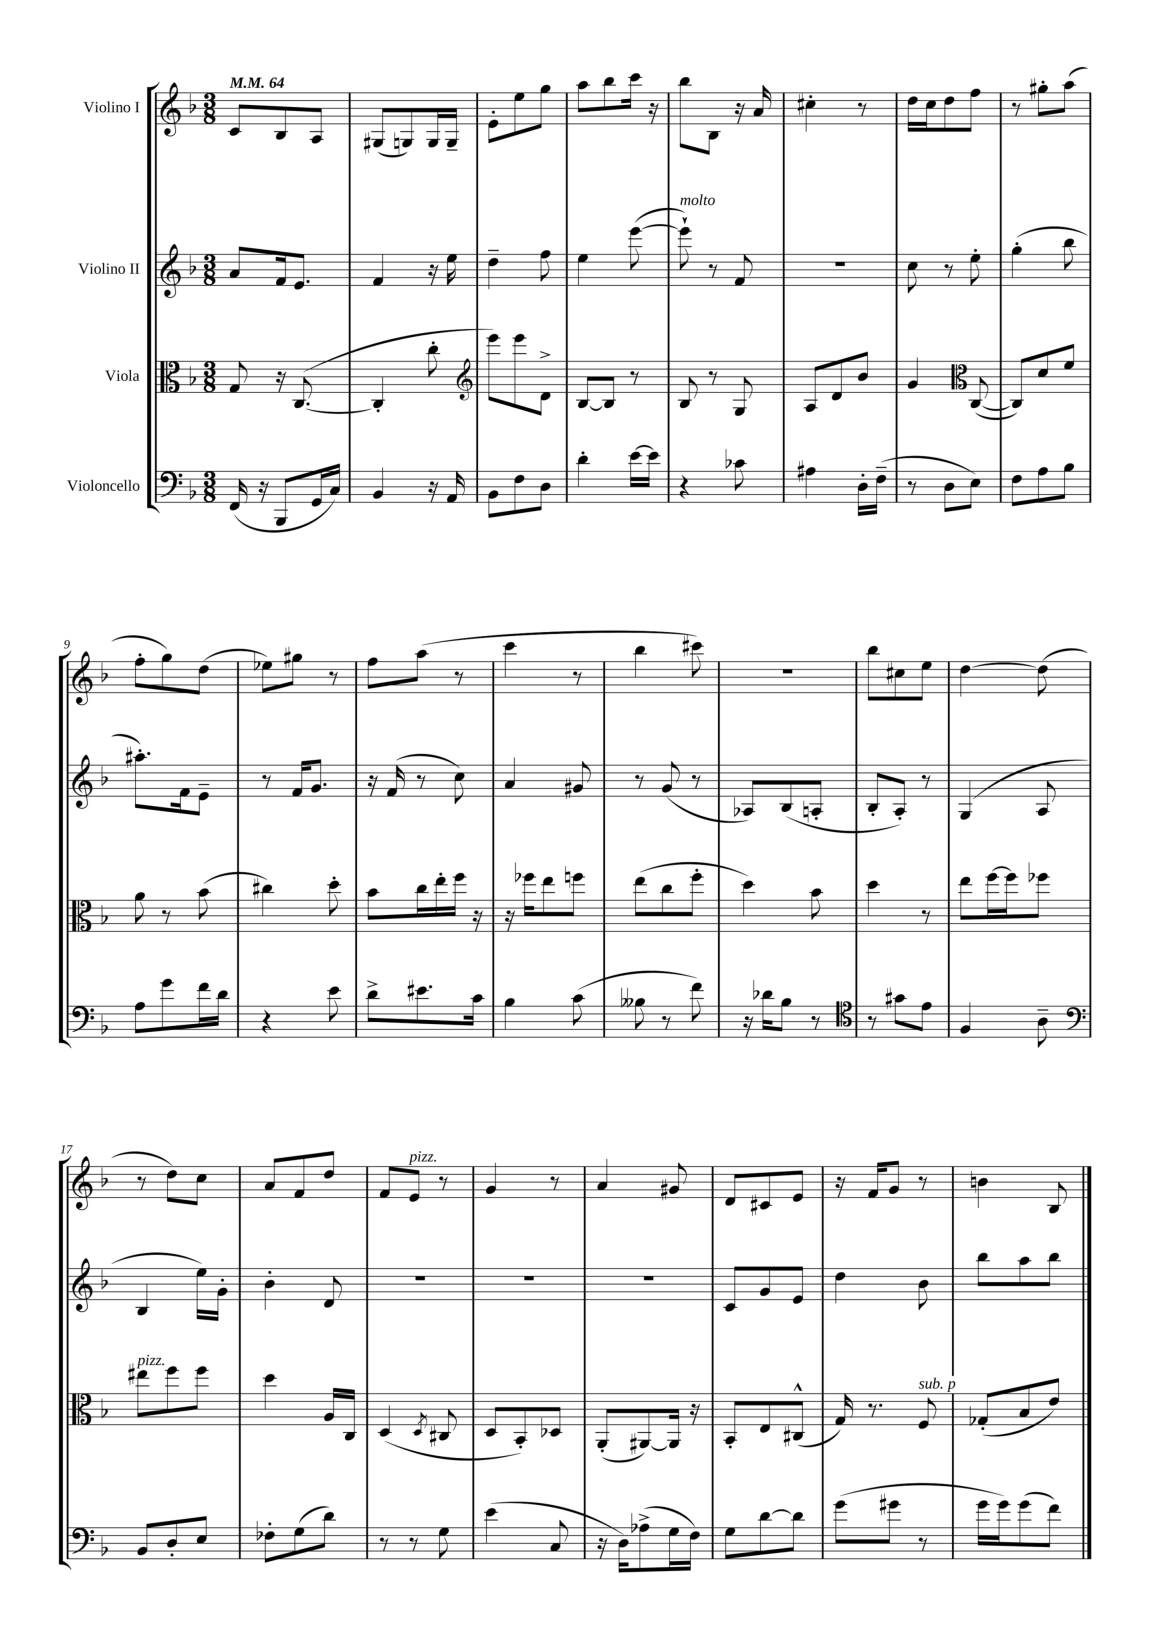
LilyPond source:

<<
\new StaffGroup <<
\new Staff = "s0" \with { instrumentName = "Violino I" } {
    \clef treble \key f \major \numericTimeSignature \time 3/8 \tempo 4 = 64
    c'8 bes8 a8 |
    gis8( g8) g16 g16-- |
    e'8-. e''8 g''8 |
    a''8 bes''8 c'''16 r16 |
    bes''8 bes8 r16 a'16 |
    cis''4-. r8 |
    d''16 c''16 d''8 f''8 |
    r8 gis''8-. a''8( |
    f''8-. g''8) d''8( |
    ees''8) gis''8 r8 |
    f''8 a''8( r8 |
    c'''4 r8 |
    bes''4 cis'''8) |
    R4. |
    bes''8 cis''8 e''8 |
    d''4~ d''8( |
    r8 d''8) c''8 |
    a'8 f'8 d''8 |
    f'8 e'8^\markup { \italic "pizz." } r8 |
    g'4 r8 |
    a'4 gis'8 |
    d'8 cis'8 e'8 |
    r16 f'16 g'8 r8 |
    b'4 bes8 \bar "|." |
}
\new Staff = "s1" \with { instrumentName = "Violino II" } {
    \clef treble \key f \major \numericTimeSignature \time 3/8
    a'8 f'16 e'8. |
    f'4 r16 e''16 |
    d''4-- f''8 |
    e''4 e'''8~( |
    e'''8-!^\markup { \italic "molto" }) r8 f'8 |
    R4. |
    c''8 r8 e''8-. |
    g''4-.( bes''8 |
    ais''8.-.) f'16 e'8-- |
    r8 f'16 g'8. |
    r16 f'16( r8 c''8) |
    a'4 gis'8 |
    r8 g'8( r8 |
    aes8) bes8( a8-. |
    bes8-. a8-.) r8 |
    g4( a8 |
    bes4 e''16) g'16-. |
    bes'4-. d'8 |
    R4. |
    R4. |
    R4. |
    c'8 g'8 e'8 |
    d''4 bes'8 |
    bes''8 a''8 bes''8 \bar "|." |
}
\new Staff = "s2" \with { instrumentName = "Viola" } {
    \clef alto \key f \major \numericTimeSignature \time 3/8
    g8 r16 c8.~( |
    c4-. c''8-. |
    \clef treble e'''8) e'''8 d'8-> |
    bes8~ bes8 r8 |
    bes8 r8 g8 |
    a8 d'8 bes'8 |
    g'4 \clef alto c8~( |
    c8) d'8 f'8 |
    a'8 r8 bes'8( |
    cis''4) d''8-. |
    bes'8 c''16 e''16-. f''16 r16 |
    r16 fes''16 e''8 f''8 |
    e''8( c''8 f''8-. |
    d''4) bes'8 |
    d''4 r8 |
    e''8 f''16~ f''16 fes''8 |
    eis''8^\markup { \italic "pizz." } f''8 f''8 |
    d''4 a16 c16 |
    d4( \acciaccatura { d8 } cis8 |
    d8 bes,8-.) des8 |
    a,8-.( ais,8~) ais,16 r16 |
    bes,8-. e8 cis8-^( |
    g16) r8. f8^\markup { \italic "sub. p" } |
    ges8-.( bes8 e'8) \bar "|." |
}
\new Staff = "s3" \with { instrumentName = "Violoncello" } {
    \clef bass \key f \major \numericTimeSignature \time 3/8
    f,16( r16 bes,,8 g,16 c16) |
    bes,4 r16 a,16 |
    bes,8 f8 d8 |
    d'4-. e'16~ e'16 |
    r4 ces'8 |
    ais4 d16-. f16--( |
    r8 d8 e8) |
    f8 a8 bes8 |
    a8 g'8 f'16 d'16 |
    r4 e'8 |
    d'8-> eis'8. c'16 |
    bes4 c'8( |
    beses8 r8 f'8) |
    r16 des'16 bes8 r8 |
    \clef tenor r8 gis'8 e'8 |
    f4 a8-- |
    \clef bass bes,8 d8-. e8 |
    fes8-. g8( d'8) |
    r8 r8 g8 |
    e'4( c8 |
    r16 d16) aes8->( g16 f16) |
    g8 d'8~ d'8 |
    g'8( gis'8 r8 |
    g'16 g'16) g'8( f'8) \bar "|." |
}
>>
>>
